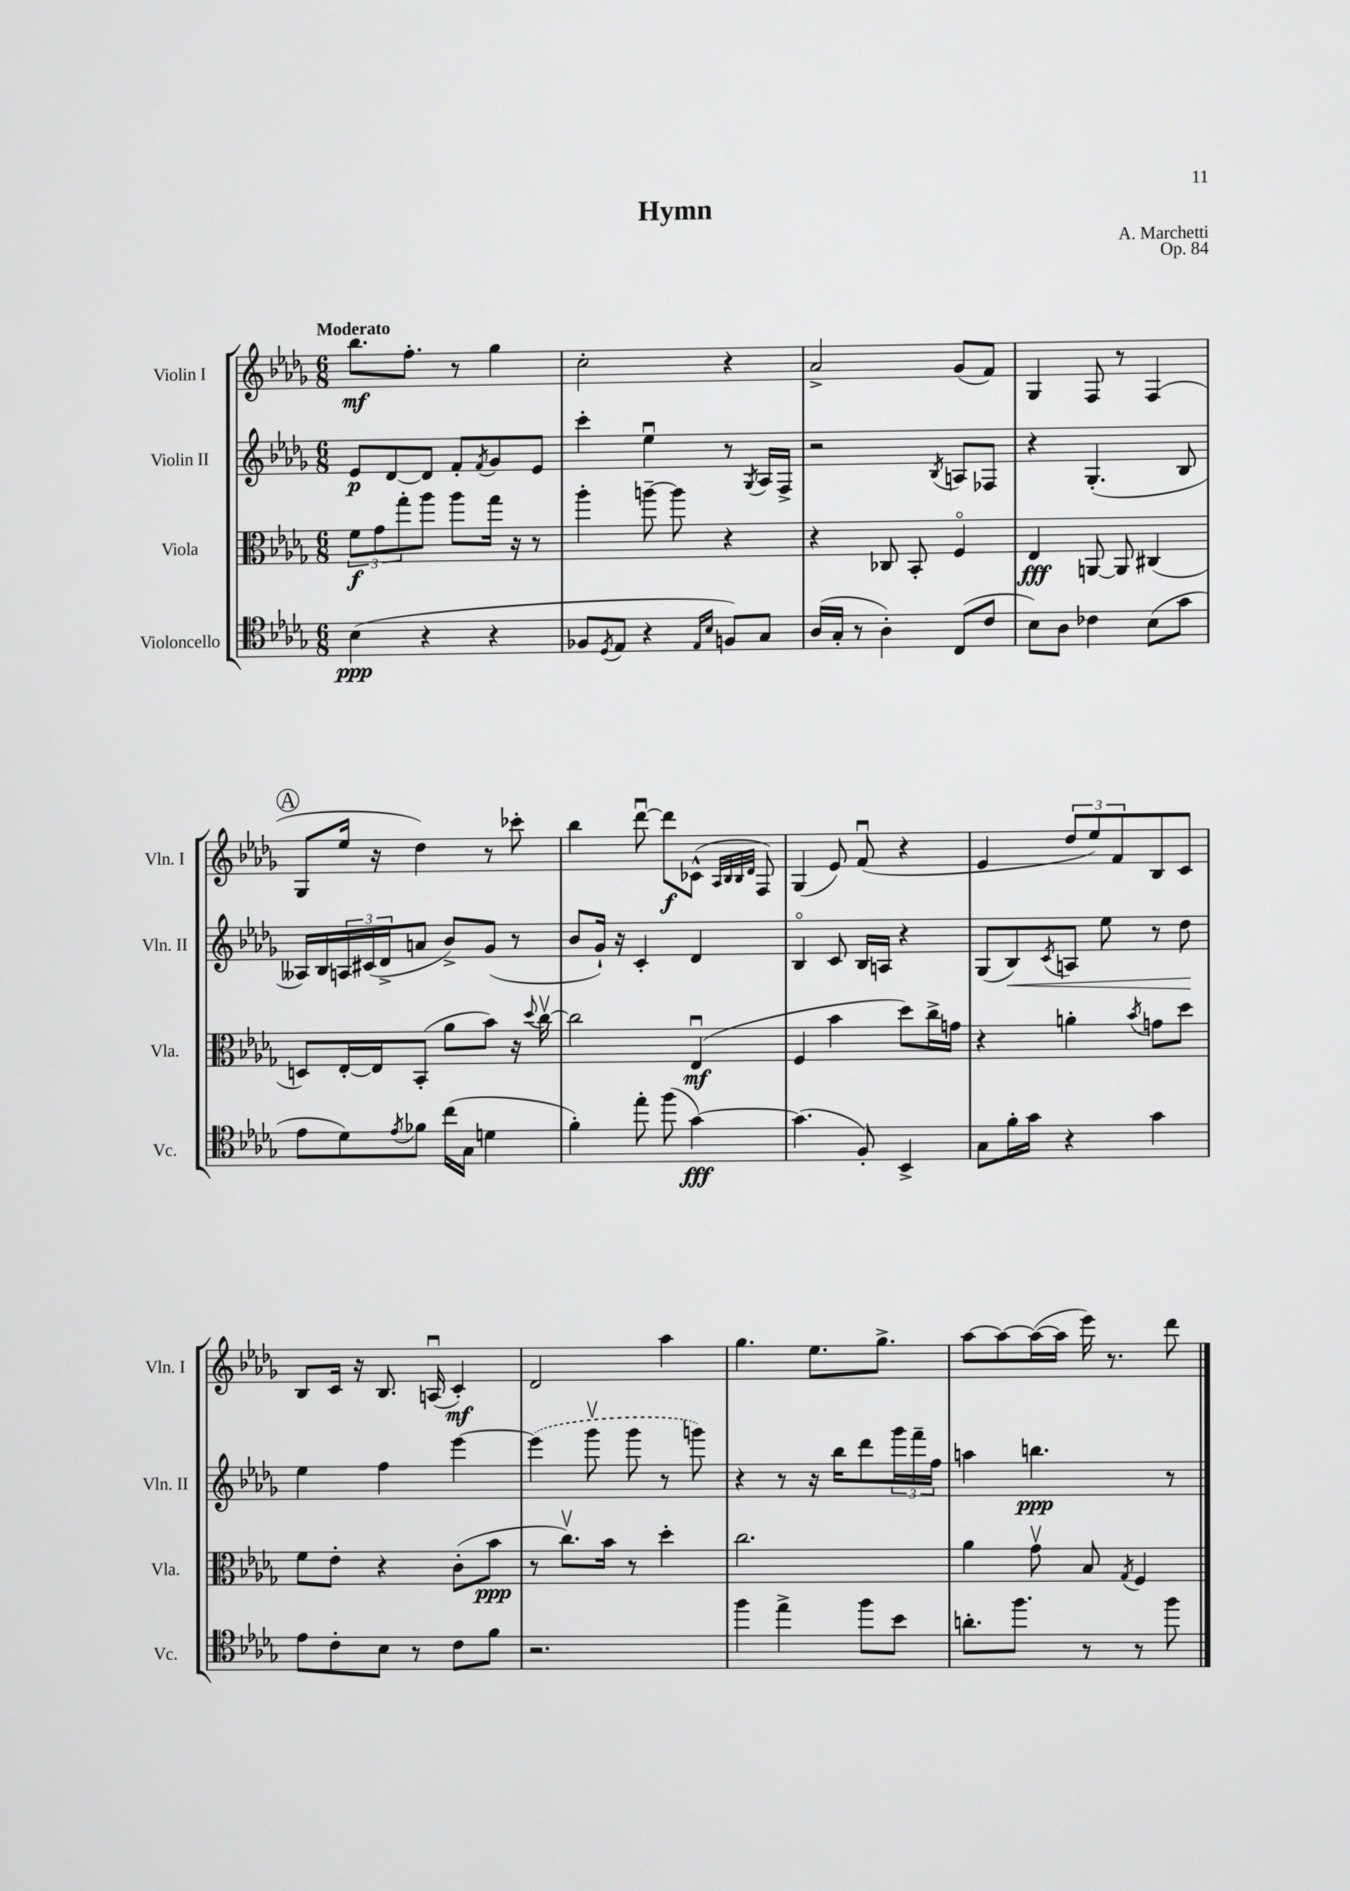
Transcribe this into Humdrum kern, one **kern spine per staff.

**kern	**kern	**kern	**kern
*staff4	*staff3	*staff2	*staff1
*clefC4	*clefC3	*clefG2	*clefG2
*k[b-e-a-d-g-]	*k[b-e-a-d-g-]	*k[b-e-a-d-g-]	*k[b-e-a-d-g-]
*M6/8	*M6/8	*M6/8	*M6/8
(4B-	12f	8e-	8.bb-
.	12g-	.	.
.	.	[8d-	.
.	12gg-'	.	.
.	.	.	8.ff'
4r	8aa-	8d-]	.
.	8aa-	8f'	8r
.	.	8qf	.
4r	16gg-	8g-	4gg-
.	16r	.	.
.	8r	8e-	.
=	=	=	=
8F-	4aa-'	4ccc'	2cc'
8qD-	.	.	.
8E-	.	.	.
4r	[8aa~	4ee-u	.
.	8aa]	.	.
16qqE-	.	.	.
16qqB-	.	.	.
8F)	4r	8r	4r
.	.	8qG-	.
8G-	.	16A-	.
.	.	16F^	.
=	=	=	=
(16A-	4r	2r	2a-^
16G-'	.	.	.
8r	.	.	.
4A-')	8C-	.	.
.	8BB-'	.	.
.	.	8qB-	.
(8C	4Fo	8A	(8g-
8c	.	8F-	8f)
=	=	=	=
8B-)	4E-	4r	4G-
8A-	.	.	.
4c-	[8AA	(4.G-'	8F
.	8AA]	.	8r
(8B-	(4C#	.	(4F
8g-	.	8B-	.
=	=	=	=
8e-	8D)	16A--)	8G-
.	.	16B-	.
8d-)	[16E-'	24A	16ee-
.	.	(24c#	.
.	16E-]	.	16r
.	.	24d-^	.
8qe-	.	.	.
8f-	(8BB-'	8a	4dd-)
(16cc	8a-	8b-^)	.
16G-	.	.	.
4d	8b-)	(8g-	8r
.	16r	8r	8ccc-'
.	8qqdd-	.	.
.	[16ccv	.	.
=	=	=	=
4f')	2cc]	8b-	4bb-
.	.	16g-`)	.
.	.	16r	.
8ee-'	.	4c'	[8ddd-u
(8ff	.	.	8ddd-]
[4g-)	(4E-u	4d-	(8c-^^
.	.	.	32qqA-
.	.	.	32qqB-
.	.	.	32qqB-
.	.	.	32qqd-
.	.	.	8F)
=	=	=	=
(4.g-]	4F	4B-o	(4G-
.	4b-	8c	8e-)
8F')	.	16B-	(8fu
.	.	16A	.
4BB-^	8dd-)	4r	4r
.	16cc^	.	.
.	16g	.	.
=	=	=	=
8G-	4r	(8G-	4e-
16f'	.	8B-)	.
16g-	.	.	.
.	.	8qc	.
4r	4a'	8A	12dd-
.	.	.	12ee-)
.	.	8ee-	.
.	.	.	12f
.	8qb-	.	.
4g-	8g	8r	8B-
.	8dd-	8dd-	8c
=	=	=	=
8e-	8f	4ee-	8B-
8c'	8e-'	.	16c
.	.	.	16r
8B-	4r	4ff	8.B-
8r	.	.	.
.	.	.	(16Au
8c	(8c'	[4eee-	4c')
8f	8b-	.	.
=	=	=	=
2.r	8r	(4eee-]	2d-
.	8.ccv)	.	.
.	.	8ggg-v	.
.	16b-	.	.
.	8r	8ggg-	.
.	4dd-'	8r	4aa-
.	.	8ggg)	.
=	=	=	=
4ff	2.cc	4r	4.gg-
4ee-^	.	8r	.
.	.	16r	8.ee-
.	.	16bb-	.
8ff	.	8ddd-	.
.	.	.	8.gg-^
8b-	.	24ggg-	.
.	.	24fff~	.
.	.	24ff	.
=	=	=	=
8.a'	4a-	4aa	[8aa-
.	.	.	8aa-_
8.ff	.	.	.
.	8g-v	4.bb	(16aa-_
.	.	.	16aa-]
8r	8B-	.	16eee-)
.	.	.	8.r
.	8qG-	.	.
8r	4F	.	.
8ff	.	8r	8ddd-
==	==	==	==
*-	*-	*-	*-
